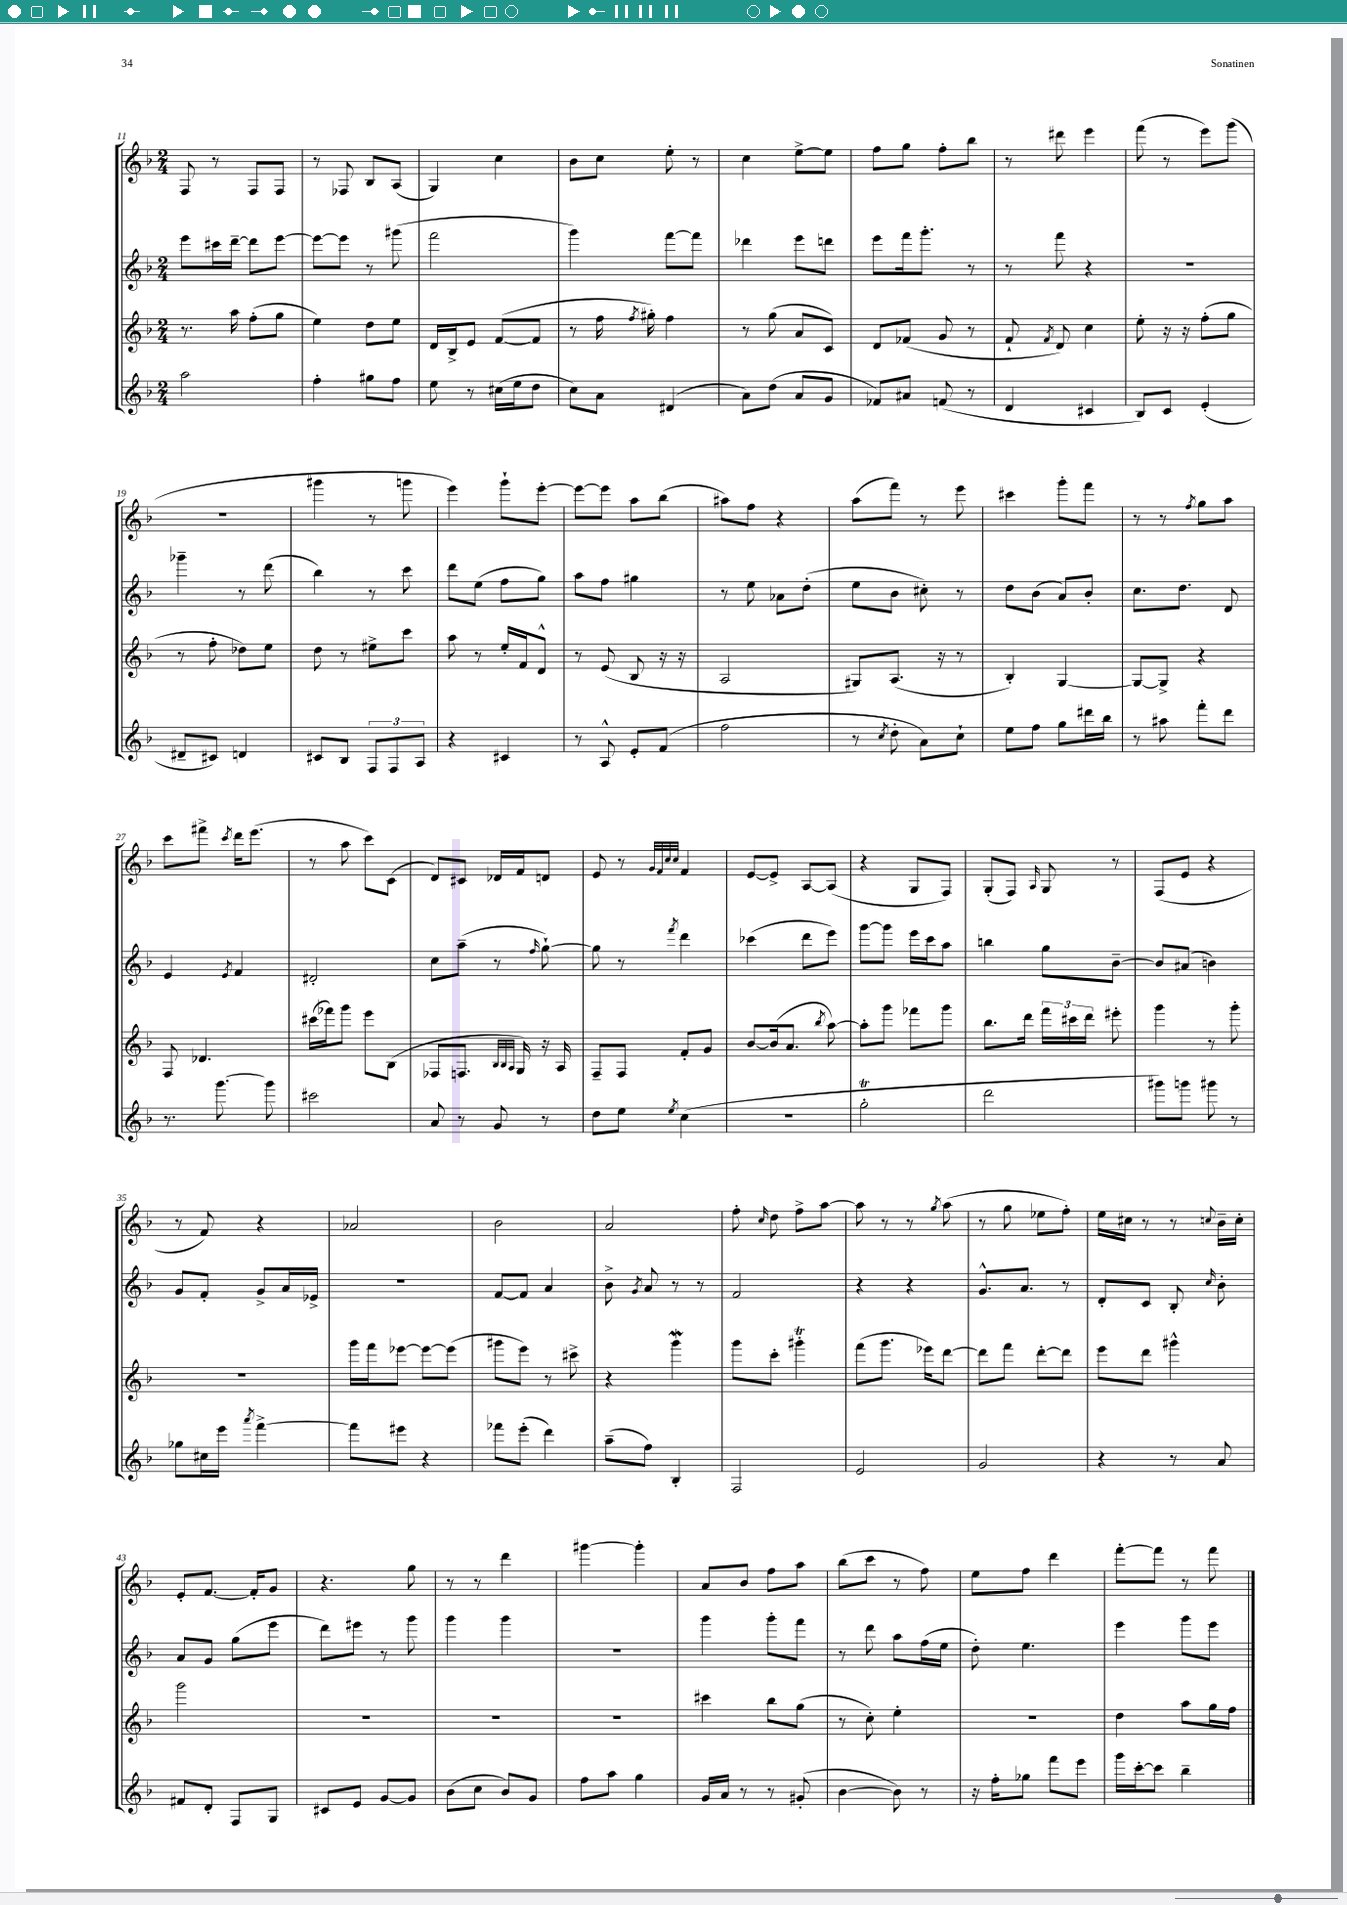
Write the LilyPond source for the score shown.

<<
\new StaffGroup <<
\new Staff = "s0" {
    \clef treble \key f \major \numericTimeSignature \time 2/4
    \autoBeamOff f8 r8 f8[ f8] |
    r8 fes8 bes8[ a8]( |
    g4) c''4 |
    bes'8[ c''8] e''8-. r8 |
    c''4 e''8[~-> e''8] |
    f''8[ g''8] f''8[-. bes''8] |
    r8 dis'''8 e'''4 |
    f'''8( r8 e'''8[) g'''8]( |
    r2 |
    gis'''4 r8 g'''8 |
    e'''4) g'''8[-! e'''8]~-. |
    e'''8[~ e'''8] a''8[ bes''8]( |
    ais''8[) f''8] r4 |
    a''8[( f'''8]) r8 e'''8 |
    cis'''4 g'''8[-. f'''8] |
    r8 r8 \acciaccatura { f''8 } g''8[ a''8] |
    c'''8[ fis'''8]-> \acciaccatura { c'''8 } d'''16[ e'''8.]( |
    r8 a''8 c'''8[) c'8]( |
    d'8[) cis'8] des'16[ f'16 d'8] |
    e'8 r8 \grace { g'32[ f'32 c''32 c''32] } f'4 |
    e'8[~ e'8]-> a8[~ a8]( |
    r4 g8[ f8]) |
    g8[-.( f8]) \grace { a16 } g8 r8 |
    f8[( e'8] r4 |
    r8 f'8) r4 |
    aes'2 |
    bes'2 |
    a'2 |
    f''8-. \grace { c''16 } d''8 f''8[-> a''8]~ |
    a''8 r8 r8 \acciaccatura { g''8 } a''8( |
    r8 g''8 ees''8[ f''8]-.) |
    e''16[ cis''16] r8 r8 \appoggiatura { c''8 } bes'16[-- c''16]-. |
    e'8[-. f'8.]~ f'16[-. g'8] |
    r4. g''8 |
    r8 r8 d'''4 |
    gis'''4~ gis'''4-. |
    a'8[ bes'8] f''8[ a''8] |
    bes''8[( c'''8] r8 f''8) |
    e''8[ f''8] d'''4 |
    f'''8[~-. f'''8] r8 f'''8 \bar "|." |
}
\new Staff = "s1" {
    \clef treble \key f \major \numericTimeSignature \time 2/4
    \autoBeamOff e'''8[ cis'''16 d'''16]~-- d'''8[ e'''8]~ |
    e'''8[~ e'''8] r8 gis'''8( |
    f'''2 |
    g'''4) f'''8[~ f'''8] |
    des'''4 e'''8[ d'''8] |
    e'''8[ f'''16 g'''8.]-. r8 |
    r8 f'''8 r4 |
    r2 |
    ges'''4-- r8 d'''8( |
    bes''4) r8 c'''8 |
    d'''8[ e''8]( f''8[ g''8]) |
    a''8[ f''8] gis''4 |
    r8 e''8 aes'8[ d''8]-.( |
    e''8[ bes'8] cis''8-.) r8 |
    d''8[ bes'8]( a'8[) bes'8]-. |
    c''8.[ d''8.] d'8 |
    e'4 \acciaccatura { e'8 } f'4 |
    dis'2-. |
    c''8[ a''8]--( r8 \grace { f''16 } g''8~-!) |
    g''8 r8 \acciaccatura { f'''8 } d'''4 |
    ces'''4( d'''8[ e'''8]) |
    g'''8[~ g'''8] e'''16[ c'''16 a''8] |
    b''4 g''8[ bes'8]~-- |
    bes'8[ ais'8]( b'4) |
    g'8[ f'8]-. g'8[-> a'16 ees'16]-> |
    R2 |
    f'8[~ f'8] a'4 |
    bes'8-> \acciaccatura { g'8 } a'8 r8 r8 |
    f'2 |
    r4 r4 |
    g'8.[-^ a'8.] r8 |
    d'8[-. c'8] bes8-. \grace { c''16 } bes'8-. |
    a'8[ g'8] g''8[( e'''8] |
    d'''8[) eis'''8] r8 g'''8 |
    g'''4 g'''4 |
    r2 |
    g'''4 g'''8[-. f'''8] |
    r8 d'''8 a''8[ f''16( e''16] |
    d''8-.) e''4. |
    e'''4 g'''8[ e'''8] \bar "|." |
}
\new Staff = "s2" {
    \clef treble \key f \major \numericTimeSignature \time 2/4
    \autoBeamOff r8. a''16 f''8[-.( g''8] |
    e''4) d''8[ e''8] |
    d'16[ bes16-> e'8] f'8[~( f'8] |
    r8 f''16 \acciaccatura { f''8 } gis''16-.) f''4 |
    r8 g''8( a'8[ c'8]) |
    d'8[ fes'8]( g'8 r8 |
    f'8-! \acciaccatura { f'8 } d'8) c''4 |
    e''8-. r16 r16 f''8[-.( g''8] |
    r8 f''8-. des''8[) e''8] |
    d''8 r8 eis''8[-> c'''8] |
    a''8 r8 e''16[-. f'16 d'8]-^ |
    r8 e'8( bes8 r16 r16 |
    a2 |
    gis8[) a8.]( r16 r8 |
    bes4-.) g4~ |
    g8[~ g8]-> r4 |
    f8 des'4. |
    cis'''16[( fes'''16) g'''8] e'''8[ bes8]( |
    fes8[ f8.] \grace { bes32[ bes32 a32] } g16) r16 a16 |
    f8[-- f8] f'8[-. g'8] |
    bes'8[~ bes'16( a'8.] \acciaccatura { bes''8 } a''8~) |
    a''8[-. g'''8] fes'''8[ g'''8] |
    bes''8.[ d'''16] \tuplet 3/2 { f'''16[ cis'''16 d'''16] } eis'''8-. |
    g'''4 r8 g'''8-. |
    r2 |
    g'''16[ f'''16 ees'''8]~ ees'''8[~ ees'''8]( |
    gis'''8[ e'''8]) r8 cis'''8-> |
    r4 g'''4\mordent |
    g'''8[ c'''8]-. gis'''4-.\trill |
    f'''8[( g'''8.] ees'''16[) d'''8]~ |
    d'''8[ f'''8] d'''8[~-. d'''8] |
    e'''8[ d'''8] gis'''4-^ |
    g'''2 |
    r2 |
    R2 |
    R2 |
    cis'''4 bes''8[ g''8]( |
    r8 c''8-.) e''4-. |
    r2 |
    d''4 a''8[ g''16 f''16] \bar "|." |
}
\new Staff = "s3" {
    \clef treble \key f \major \numericTimeSignature \time 2/4
    \autoBeamOff a''2 |
    f''4-. gis''8[ f''8] |
    e''8 r8 cis''16[( e''16 d''8] |
    c''8[) a'8] dis'4( |
    a'8[) d''8]( a'8[ g'8] |
    fes'8[) ais'8] f'8( r8 |
    d'4 cis'4 |
    bes8[) c'8] e'4-.( |
    dis'8[-- cis'8]) d'4 |
    cis'8[ bes8] \tuplet 3/2 { f8[ f8 a8] } |
    r4 cis'4 |
    r8 a8-^ e'8[-. f'8]( |
    f''2 |
    r8 \acciaccatura { c''8 } d''8-. a'8[) c''8]-! |
    e''8[ f''8] g''8[ dis'''16 bes''16] |
    r8 ais''8 f'''8[-. d'''8] |
    r8. g'''8.~ g'''8 |
    cis'''2 |
    a'8 r8 g'8 r8 |
    d''8[ e''8] \acciaccatura { e''8 } c''4( |
    R2 |
    g''2-.\trill |
    d'''2 |
    gis'''8[) g'''8] gis'''8 r8 |
    ges''8[ cis''16 e'''16] \acciaccatura { a'''8 } f'''4~-> |
    f'''8[ eis'''8] r4 |
    fes'''8[ e'''8]-.( d'''4) |
    a''8[--( f''8]) bes4-. |
    f2 |
    e'2 |
    g'2 |
    r4 r8 a'8 |
    fis'8[ d'8]-. f8[ g8] |
    cis'8[ e'8] g'8[~ g'8] |
    bes'8[( c''8] bes'8[) g'8] |
    f''8[ a''8] g''4 |
    g'16[ a'16] r8 r8 gis'8-.( |
    bes'4~ bes'8) r8 |
    r16 f''16[-. ges''8] f'''8[ e'''8] |
    g'''16[ c'''16~-. c'''8] bes''4-- \bar "|." |
}
>>
>>
\layout { \context { \Score currentBarNumber = #11 } }
